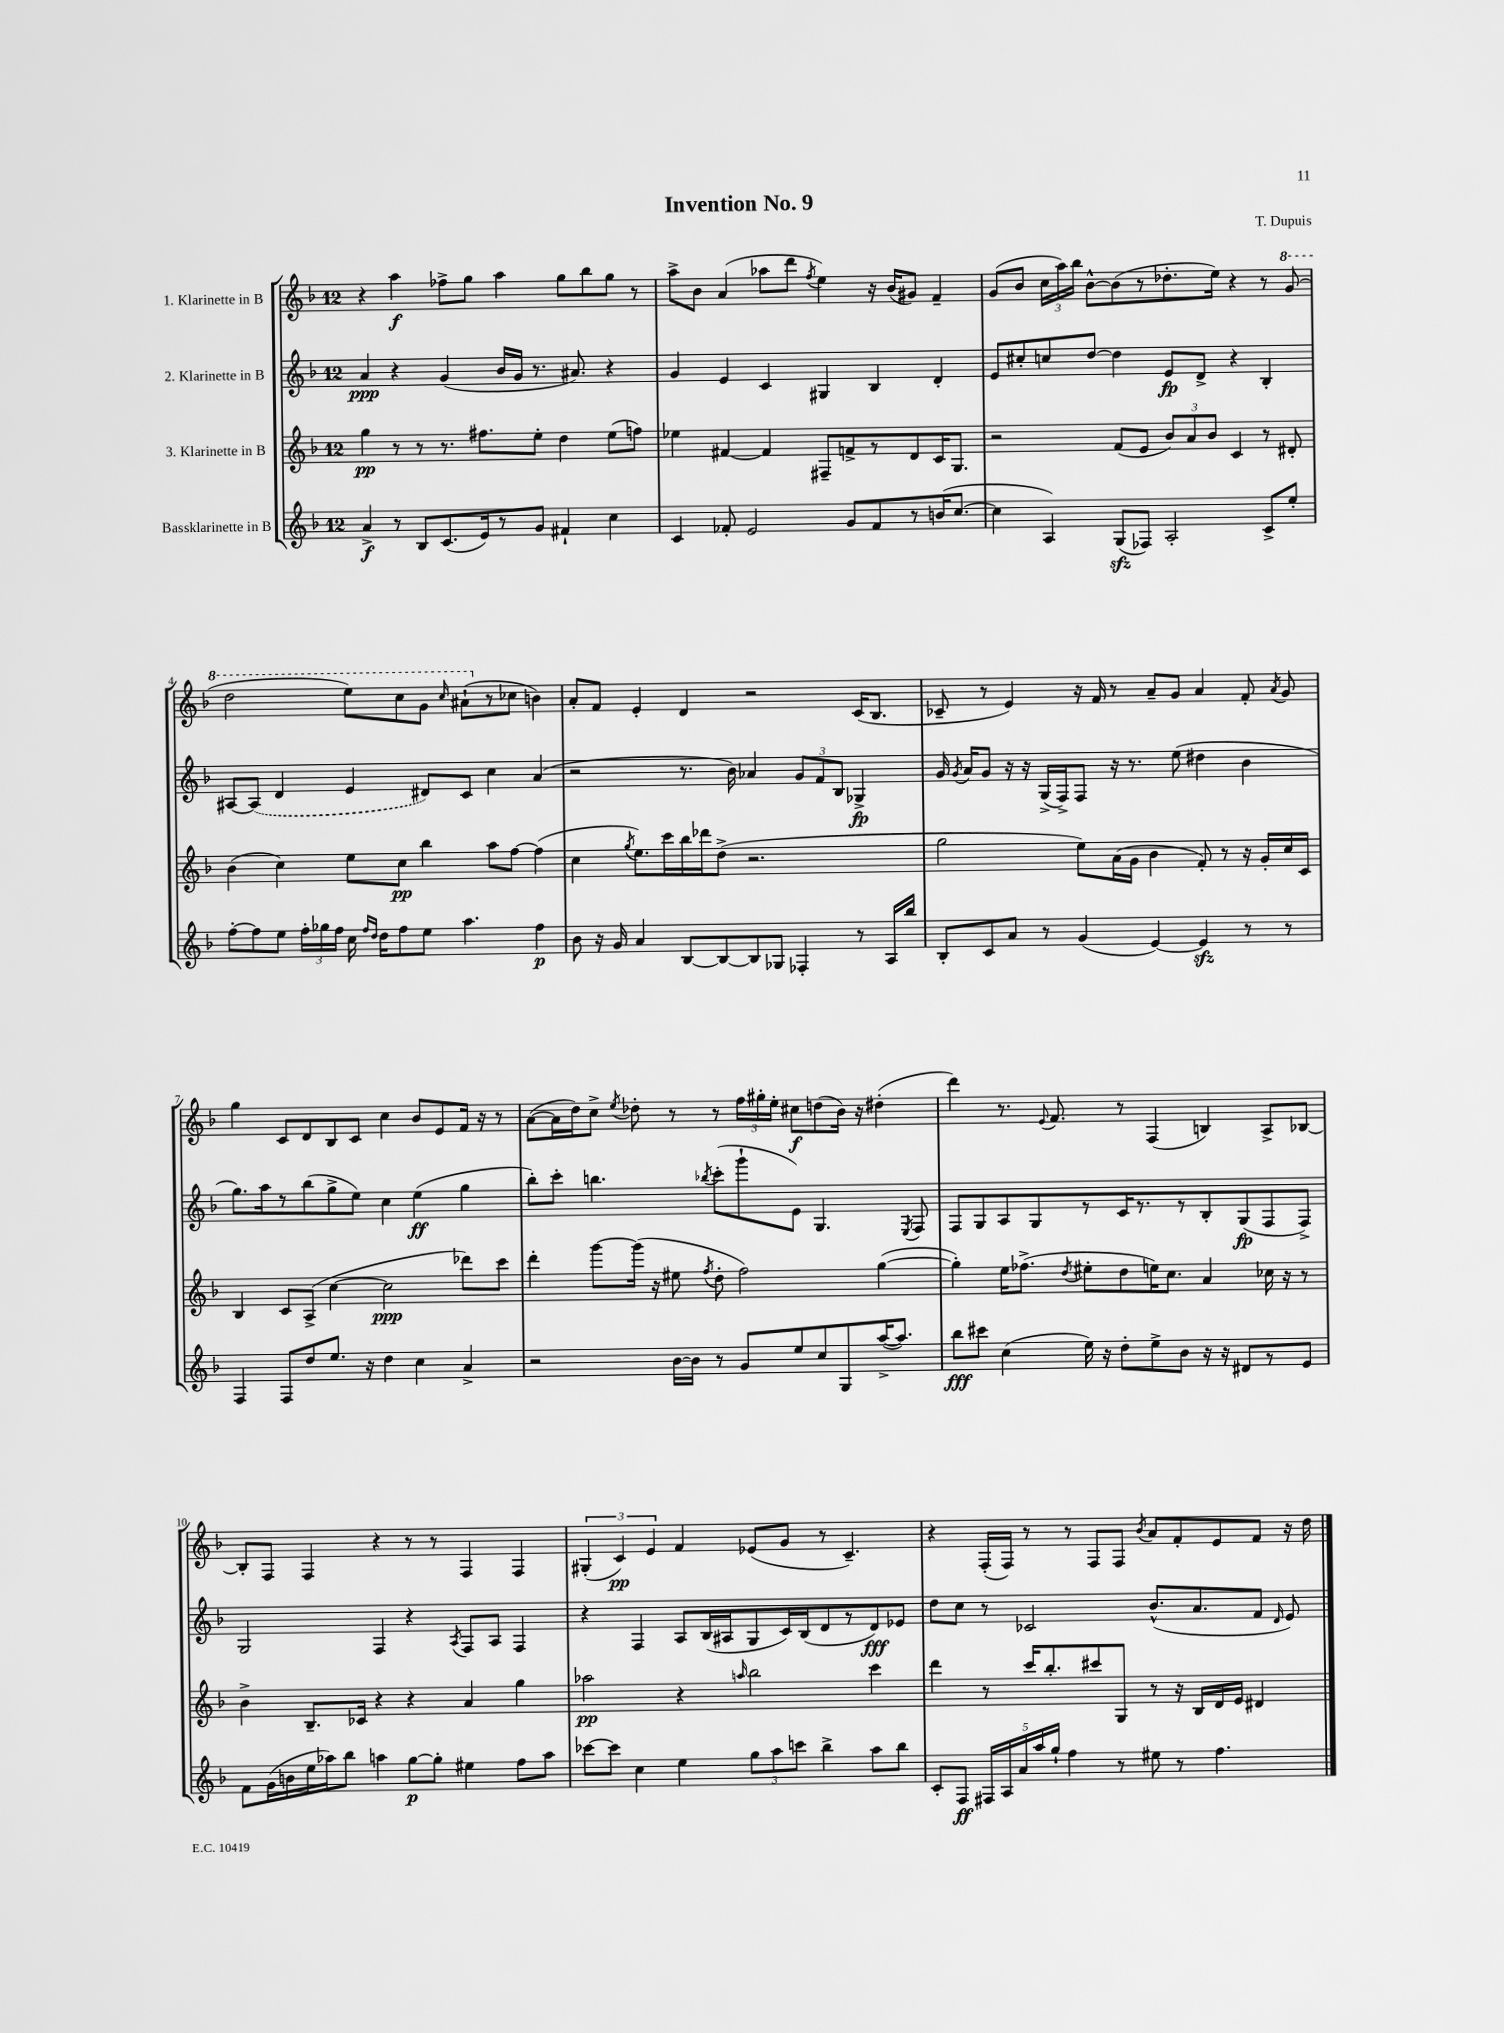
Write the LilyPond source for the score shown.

\header { title = "Invention No. 9" composer = "T. Dupuis" }
<<
\new StaffGroup <<
\new Staff = "s0" \with { instrumentName = "1. Klarinette in B" } {
    \clef treble \key f \major \once \override Staff.TimeSignature.style = #'single-digit \time 12/8
    \autoBeamOff r4 a''4\f fes''8[-> g''8] a''4 g''8[ bes''8 g''8] r8 |
    a''8[-> bes'8] a'4( aes''8[ d'''8] \acciaccatura { f''8 } e''4) r16 bes'16[( gis'8]) f'4-- |
    g'8[( bes'8] \tuplet 3/2 { c''16[ a''16) bes''16] } bes'8[~-^ bes'8( r8 des''8.-. e''16]) r4 r8 \ottava #1 g''8( |
    d'''2 e'''8[) c'''8 g''8] \grace { c'''16 } ais''8[-!( \ottava #0 r8 ces''8] b'4) |
    a'8[-. f'8] e'4-. d'4 r2 c'16[( bes8.] |
    ces'8-- r8 e'4) r16 f'16 r8 a'8[-- g'8] a'4 f'8-. \acciaccatura { a'8 } g'8 |
    g''4 c'8[ d'8 bes8 c'8] c''4 bes'8[ e'8 f'16] r16 r8 |
    a'8[~( a'16 d''16) c''8]-> \acciaccatura { e''8 } des''8-. r8 r8 \tuplet 3/2 { f''16[ gis''16-. e''16]-. } cis''8[\f d''8( bes'16]) r16 dis''4-.( |
    d'''4) r8. \appoggiatura { e'8 } f'8. r8 f4( b4) a8[-> bes8]~ |
    bes8[-. f8] f4 r4 r8 r8 f4 f4 |
    \tuplet 3/2 { gis4-.( c'4\pp) e'4 } f'4 ees'8[( g'8] r8 c'4.--) |
    r4 f16[-.( f16]) r8 r8 f8[ f8] \acciaccatura { bes'8 } a'8[ f'8-. e'8 f'8] r16 d''16 \bar "|." |
}
\new Staff = "s1" \with { instrumentName = "2. Klarinette in B" } {
    \clef treble \key f \major \once \override Staff.TimeSignature.style = #'single-digit \time 12/8
    \autoBeamOff a'4\ppp r4 g'4( bes'16[ g'16] r8. ais'8.) r4 |
    g'4 e'4 c'4 gis4 bes4 d'4-. |
    e'8[ cis''8-. c''8 d''8]~ d''4 e'8[\fp d'8]-> r4 bes4-. |
    ais8[~ \once \slurDashed ais8]( d'4 e'4 dis'8[) c'8] c''4 a'4( |
    r2 r8. bes'16) aes'4 \tuplet 3/2 { g'8[ f'8 bes8] } ges4->\fp |
    g'16 \acciaccatura { g'8 } a'16[ g'8] r16 r16 g16[->( f16->) f8] r16 r8. e''8( dis''4 bes'4 |
    g''8.[) a''16 r8 bes''8( g''8-> e''8]) c''4 e''4\ff( g''4 |
    bes''8[-.) c'''8]-. b''4. \acciaccatura { bes''8 } c'''8[-.( g'''8-! e'8]) g4. \acciaccatura { e8 } f8 |
    f8[ g8 a8 g8 r8 c'16 r8. r8 bes8-. g8\fp( f8 f8]->) |
    g2 f4 r4 \acciaccatura { a8 } f8[ a8] f4 |
    r4 f4 a8[ bes16( ais16 g8 c'16) bes16( d'8 r8 d'8\fff) ees'8] |
    d''8[ c''8] r8 ces'2 bes'8.[-^( a'8. f'8] \grace { d'16 } e'8) \bar "|." |
}
\new Staff = "s2" \with { instrumentName = "3. Klarinette in B" } {
    \clef treble \key f \major \once \override Staff.TimeSignature.style = #'single-digit \time 12/8
    \autoBeamOff g''4\pp r8 r8 r8. fis''8.[ e''8]-. d''4 e''8[( f''8]) |
    ees''4 fis'4~ fis'4 fis8[-- f'8-> r8 d'8 c'16 g8.] |
    r2 f'8[( e'8] \tuplet 3/2 { bes'8[) a'8 bes'8] } c'4 r8 dis'8-. |
    bes'4( c''4) e''8[ c''8]\pp bes''4 a''8[ f''8]~ f''4( |
    c''4 \acciaccatura { g''8 } e''8.[) c'''16 bes''16 des'''16 d''8]->( r2. |
    g''2 e''8[) a'16( g'16] bes'4 f'8-.) r8 r16 g'16[-. c''16 c'16] |
    bes4 c'8[ a8]->( c''4~ c''2\ppp des'''8[) c'''8] |
    d'''4-. g'''8[~ g'''16]( r16 eis''8 \acciaccatura { f''8 } d''8-. f''2) g''4~( |
    g''4-.) e''16[ fes''8.]->( \acciaccatura { d''8 } eis''8[-. d''8 e''16) c''8.] a'4 ces''16 r16 r8 |
    bes'4-> bes8.[-- ces'16] r4 r4 a'4 g''4 |
    aes''2\pp r4 \grace { a''16 } bes''2 c'''4 |
    d'''4 r8 c'''16[ bes''8.-. cis'''8 g8] r8 r16 bes16[ d'16 e'16] dis'4 \bar "|." |
}
\new Staff = "s3" \with { instrumentName = "Bassklarinette in B" } {
    \clef treble \key f \major \once \override Staff.TimeSignature.style = #'single-digit \time 12/8
    \autoBeamOff a'4->\f r8 bes8[ c'8.( e'16) r8 g'8] fis'4-! c''4 |
    c'4 fes'8-. e'2 g'8[ fes'8 r8 b'16( c''8.]~ |
    c''4 a4) g8[\sfz( fes8]) a2-. c'8[-> e''8]-. |
    f''8[~-. f''8 e''8] \tuplet 3/2 { f''16[-. ges''16 f''16] } c''16 \grace { f''16[ d''16] } d''16[ f''8 e''8] a''4. f''4\p |
    bes'8 r16 g'16 a'4 bes8[~ bes8~ bes8 ges8] fes4-. r8 a16[ bes''16] |
    bes8[-. c'8 a'8] r8 g'4( e'4~) e'4\sfz r8 r8 |
    f4 f8[ d''8 e''8.] r16 d''4 c''4 a'4-> |
    r2 bes'16[~ bes'16] r8 g'8[ e''8 c''8 g8 a''16~->( a''8.]) |
    bes''8[\fff cis'''8] c''4( e''16) r16 d''8[-. e''8-> bes'8] r16 r16 dis'8[ r8 e'8] |
    f'8[ g'16( b'16 e''16 aes''16) bes''8] a''4 g''8[~\p g''8]-. eis''4 f''8[ a''8] |
    ces'''8[~ ces'''8] c''4 e''4 \tuplet 3/2 { g''8[ a''8 c'''8] } bes''4-> a''8[ bes''8] |
    c'8[-. f8]\ff \tuplet 5/4 { fis16[ a16 a'16 a''16 g''16]-! } f''4 r8 eis''8 r8 f''4. \bar "|." |
}
>>
>>
